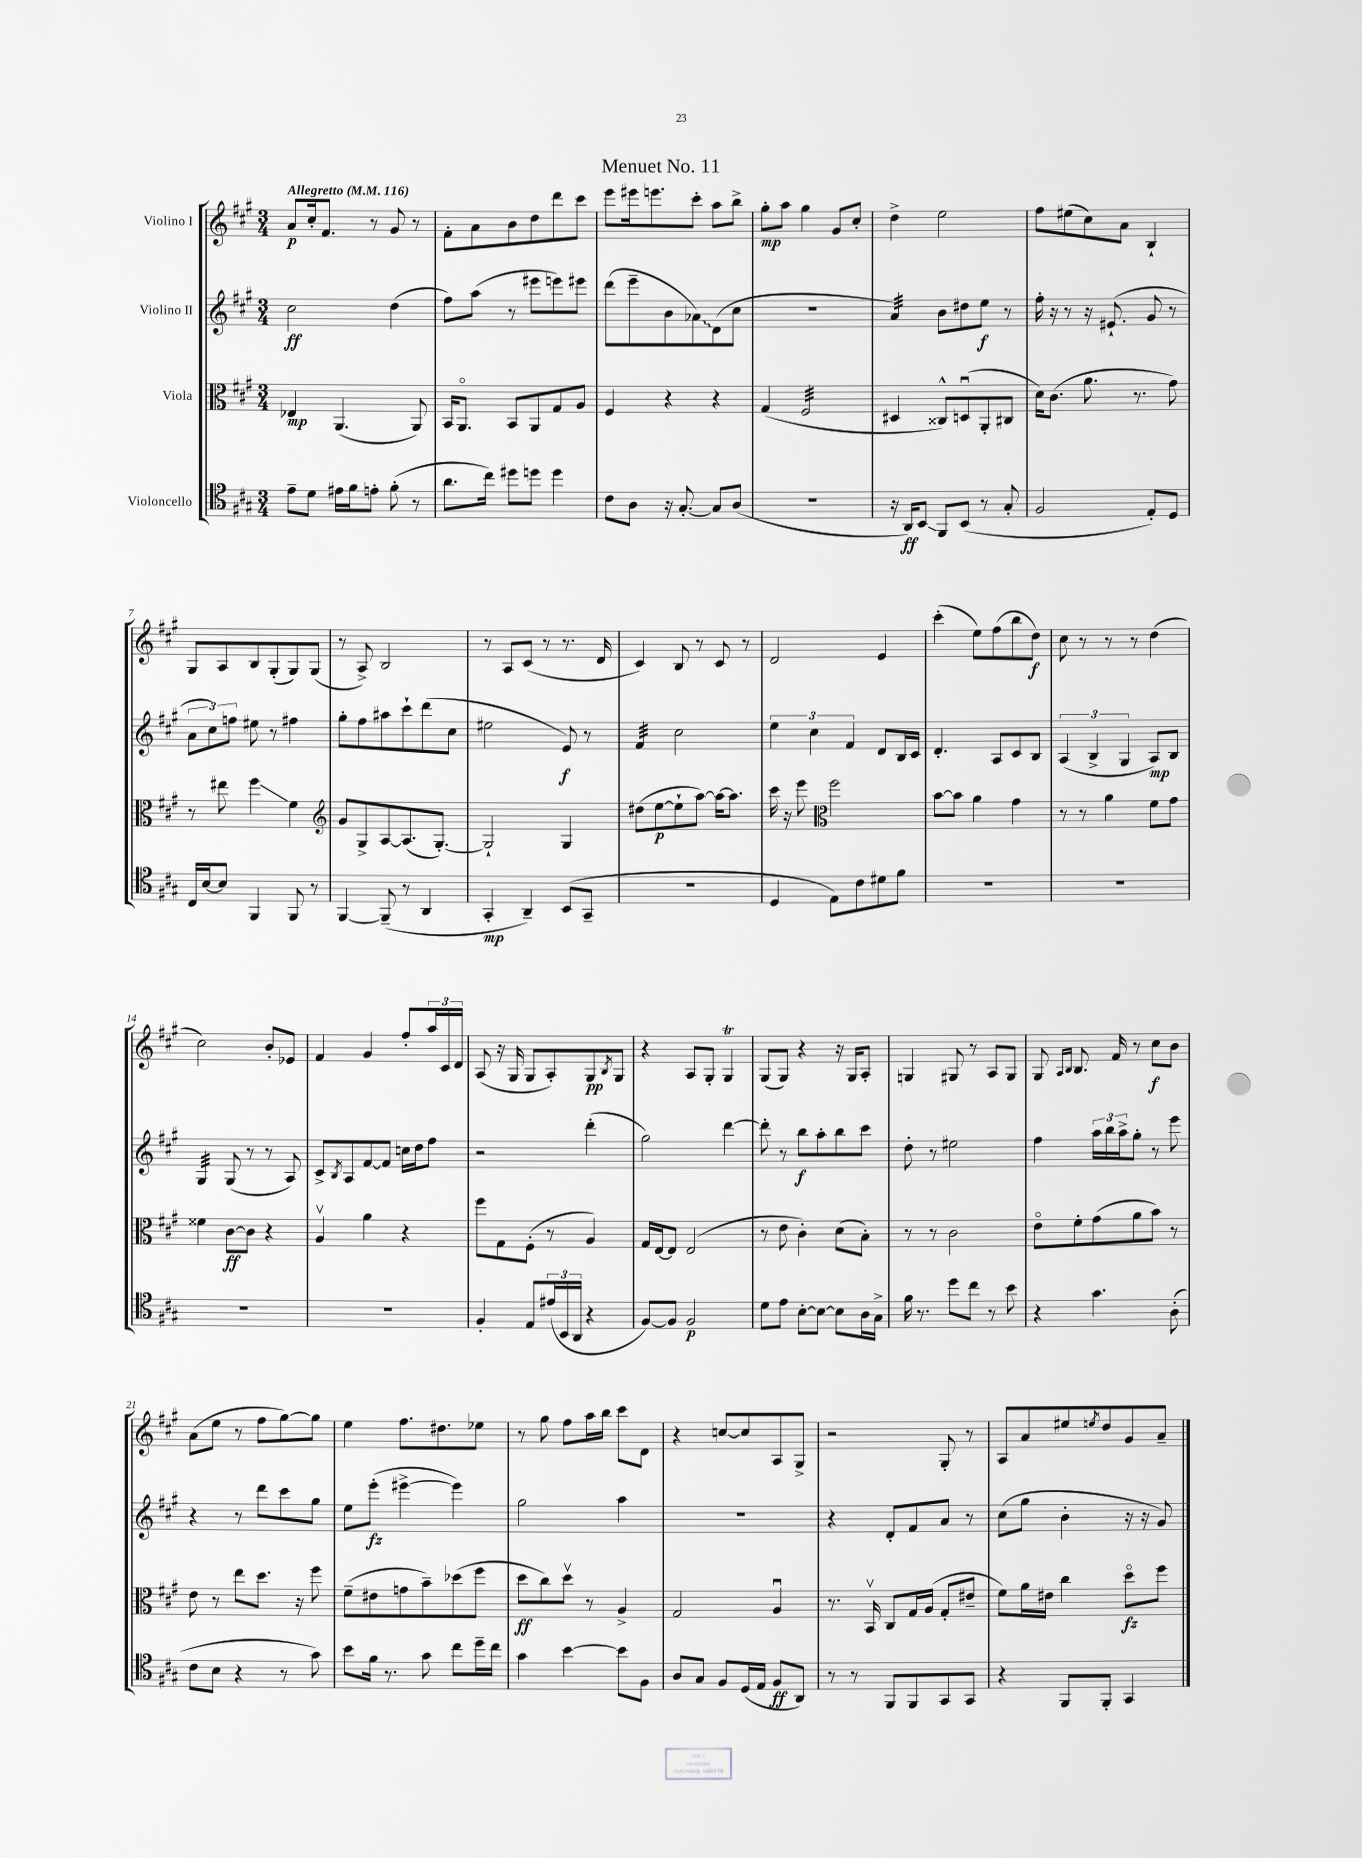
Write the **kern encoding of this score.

**kern	**kern	**kern	**kern
*staff4	*staff3	*staff2	*staff1
*clefC4	*clefC3	*clefG2	*clefG2
*k[f#c#g#]	*k[f#c#g#]	*k[f#c#g#]	*k[f#c#g#]
*M3/4	*M3/4	*M3/4	*M3/4
*MM116	*MM116	*MM116	*MM116
8e~	4E-	2cc#	8a
8d	.	.	16cc#'
.	.	.	8.f#
16e#	(4.AA	.	.
16f#	.	.	.
8e'	.	.	8r
(8f#'	.	(4dd	8g#
8r	8AA)	.	8r
=	=	=	=
8.a	16BB	8ff#)	8f#'
.	8.AAo	.	.
.	.	(8aa	8a
16cc#)	.	.	.
8dd#	8BB	8r	8b
8dd	8AA	8eee#	8dd
4dd	8G#	8eee)	8ddd
.	8A	8eee#	8ccc#
=	=	=	=
8c#	4F#	(8ddd	8eee
8A	.	8eee~	16eee#
.	.	.	8.eee
16r	4r	8b	.
[8.G#'	.	.	.
.	.	8a-)	8ccc#'
8G#]	4r	(8d	8aa
(8A	.	8cc#	8bb^
=	=	=	=
2.r	(4G#	2.r	8gg#'
.	.	.	8aa
.	2F#	.	4gg#
.	.	.	8g#
.	.	.	8cc#'
=	=	=	=
16r	4D#	4a)	4dd^
16AA)	.	.	.
8BB	.	.	.
8FF#	8C##^^)	8b	2ee
(8BB	(8Du	8dd#	.
8r	8AA'	8ee	.
8G#'	8C#	8r	.
=	=	=	=
2F#	16d)	16ff#'	8ff#
.	(8.c#	16r	.
.	.	8r	(8ee#
.	8.a	16r	8cc#)
.	.	(8.e#`	.
.	.	.	8a
.	8.r	.	.
8E')	.	8g#	4B`
8D	8g#)	8r	.
=	=	=	=
16C#	8r	12a	8G#
[16B	.	.	.
.	.	12cc#)	.
8B]	8ee#	.	8A
.	.	12ff	.
4FF#	4ff#	8ee#	8B
.	.	8r	(8G#'
8FF#	4f#	4ff#	8G#)
8r	.	.	(8G#
=	=	=	=
*	*clefG2	*	*
[4FF#	8g#	8gg#'	8r
.	8G#^	8ff#	8A^)
(8FF#~]	[8A	8aa#	2B
8r	(8.A]	8ccc#`	.
4AA	.	(8ddd	.
.	[8.G#')	.	.
.	.	8cc#	.
=	=	=	=
4GG#'	2G#`]	2ee#	8r
.	.	.	8A
4AA~)	.	.	(8c#
.	.	.	8r
(8BB	4G#	8e)	8.r
8GG#~	.	8r	.
.	.	.	16d
=	=	=	=
2.r	(8dd#	4f#	4c#)
.	[8ee	.	.
.	8ee`]	2cc#	8B
.	[8aa)	.	8r
.	16aa_	.	8c#
.	8.aa]	.	.
.	.	.	8r
=	=	=	=
4D	16ccc#	6ee	2d
.	16r	.	.
.	8eee	.	.
.	.	6cc#	.
*	*clefC3	*	*
8E)	2ff#	.	.
.	.	6f#	.
8c#	.	.	.
8d#	.	8d	4e
8f#	.	16B	.
.	.	16c#	.
=	=	=	=
2.r	[8b	4.d'	(4ccc#'
.	8b]	.	.
.	4a	.	8ee)
.	.	8A	(8ff#
.	4g#	8c#	8bb
.	.	8B	8dd)
=	=	=	=
2.r	8r	(6A	8cc#
.	8r	.	8r
.	.	6B^	.
.	4a	.	8r
.	.	6G#	.
.	.	.	8r
.	8f#	8A)	(4dd
.	8g#	8B	.
=	=	=	=
2.r	4f##	4G#	2cc#)
.	[8c#	(8G#	.
.	8c#]	8r	.
.	4r	8r	8b'
.	.	8A)	8e-
=	=	=	=
2.r	4Av	8c#^	4f#
.	.	8qB	.
.	.	8A	.
.	4a	[8f#	4g#
.	.	8f#]	.
.	4r	16cc	8ff#'
.	.	16dd	.
.	.	8ff#	24aa
.	.	.	24c#
.	.	.	24d
=	=	=	=
4F#'	8ff#	2r	(8A
.	8G#	.	16r
.	.	.	16G#
8E	(8F#'	.	8G#
(24e#	8r	.	8A')
24BB	.	.	.
24AA	.	.	.
4r	4A)	(4ddd'	8G#
.	.	.	8qB
.	.	.	8G#
=	=	=	=
[8F#)	16G#	2gg#)	4r
.	[16E	.	.
8F#]	8E]	.	.
2F#	(2E	.	8A
.	.	.	8G#'
.	.	[4ddd	4G#
=	=	=	=
8d	8r	8ddd']	(8G#
8e	8e	8r	8G#)
[8B'	4c#')	8bb	4r
8B_	.	8aa'	.
8B]	(8d	8bb	16r
.	.	.	16G#
16A	8B')	8ccc#	8A'
16G#^	.	.	.
=	=	=	=
16f#	8r	8dd'	4G
8.r	.	.	.
.	8r	8r	.
8dd	2c#	2ee#	8G#
8cc#	.	.	8r
8r	.	.	8A
8b	.	.	8G#
=	=	=	=
4r	8eo	4ff#	8G#
.	.	.	16qqA
.	.	.	16qqB
.	8f#'	.	8.B
4.g#	(8g#	24aa	.
.	.	24bb	.
.	.	.	16f#
.	.	24aa^	.
.	8a	8gg#'	8r
.	8b)	8r	8cc#
(8A'	8r	8eee	8b
=	=	=	=
8c#	8e	4r	(8a
8B	8r	.	8ee
4r	8ee	8r	8r
.	8.dd	8ddd	8ff#
8r	.	8ccc#	[8gg#)
.	16r	.	.
8g#)	8ff#	8gg#	8gg#]
=	=	=	=
8b	(8f#~	8ee	4ee
16f#	8e#	(8eee'	.
8.r	.	.	.
.	8g	[4eee#^	8.ff#
8g#	8b~)	.	.
.	.	.	8.dd#
8cc#	(8dd-	4eee#])	.
16dd~	8ff#	.	8ee-
16cc#	.	.	.
=	=	=	=
4g#	8dd	2gg#	8r
.	8cc#)	.	8gg#
[4b	8ddv	.	8ff#
.	8r	.	16aa
.	.	.	16bb
8b]	4A^	4aa	8ccc#
8F#	.	.	8d
=	=	=	=
8A	2G#	2.r	4r
8G#	.	.	.
8F#	.	.	[8cc
(16D	.	.	8cc]
16E	.	.	.
8F#	4Au	.	8A
8AA)	.	.	8G#^
=	=	=	=
8r	8.r	4r	2r
8r	.	.	.
.	16BBv	.	.
8FF#	8C#	8d'	.
8FF#	16G#	8f#	.
.	(16A	.	.
8GG#	8G#'	8a	8G#'
8GG#	8e#~	8r	8r
=	=	=	=
4r	8f#)	(8cc#	8A
.	16a	8gg#	8a
.	16e#	.	.
8FF#	4cc#	4b'	8ee#
.	.	.	8qee
8FF#'	.	.	8dd
4GG#	8ddo	16r	8g#
.	.	16r	.
.	8ff#	8g#)	8a~
==	==	==	==
*-	*-	*-	*-
